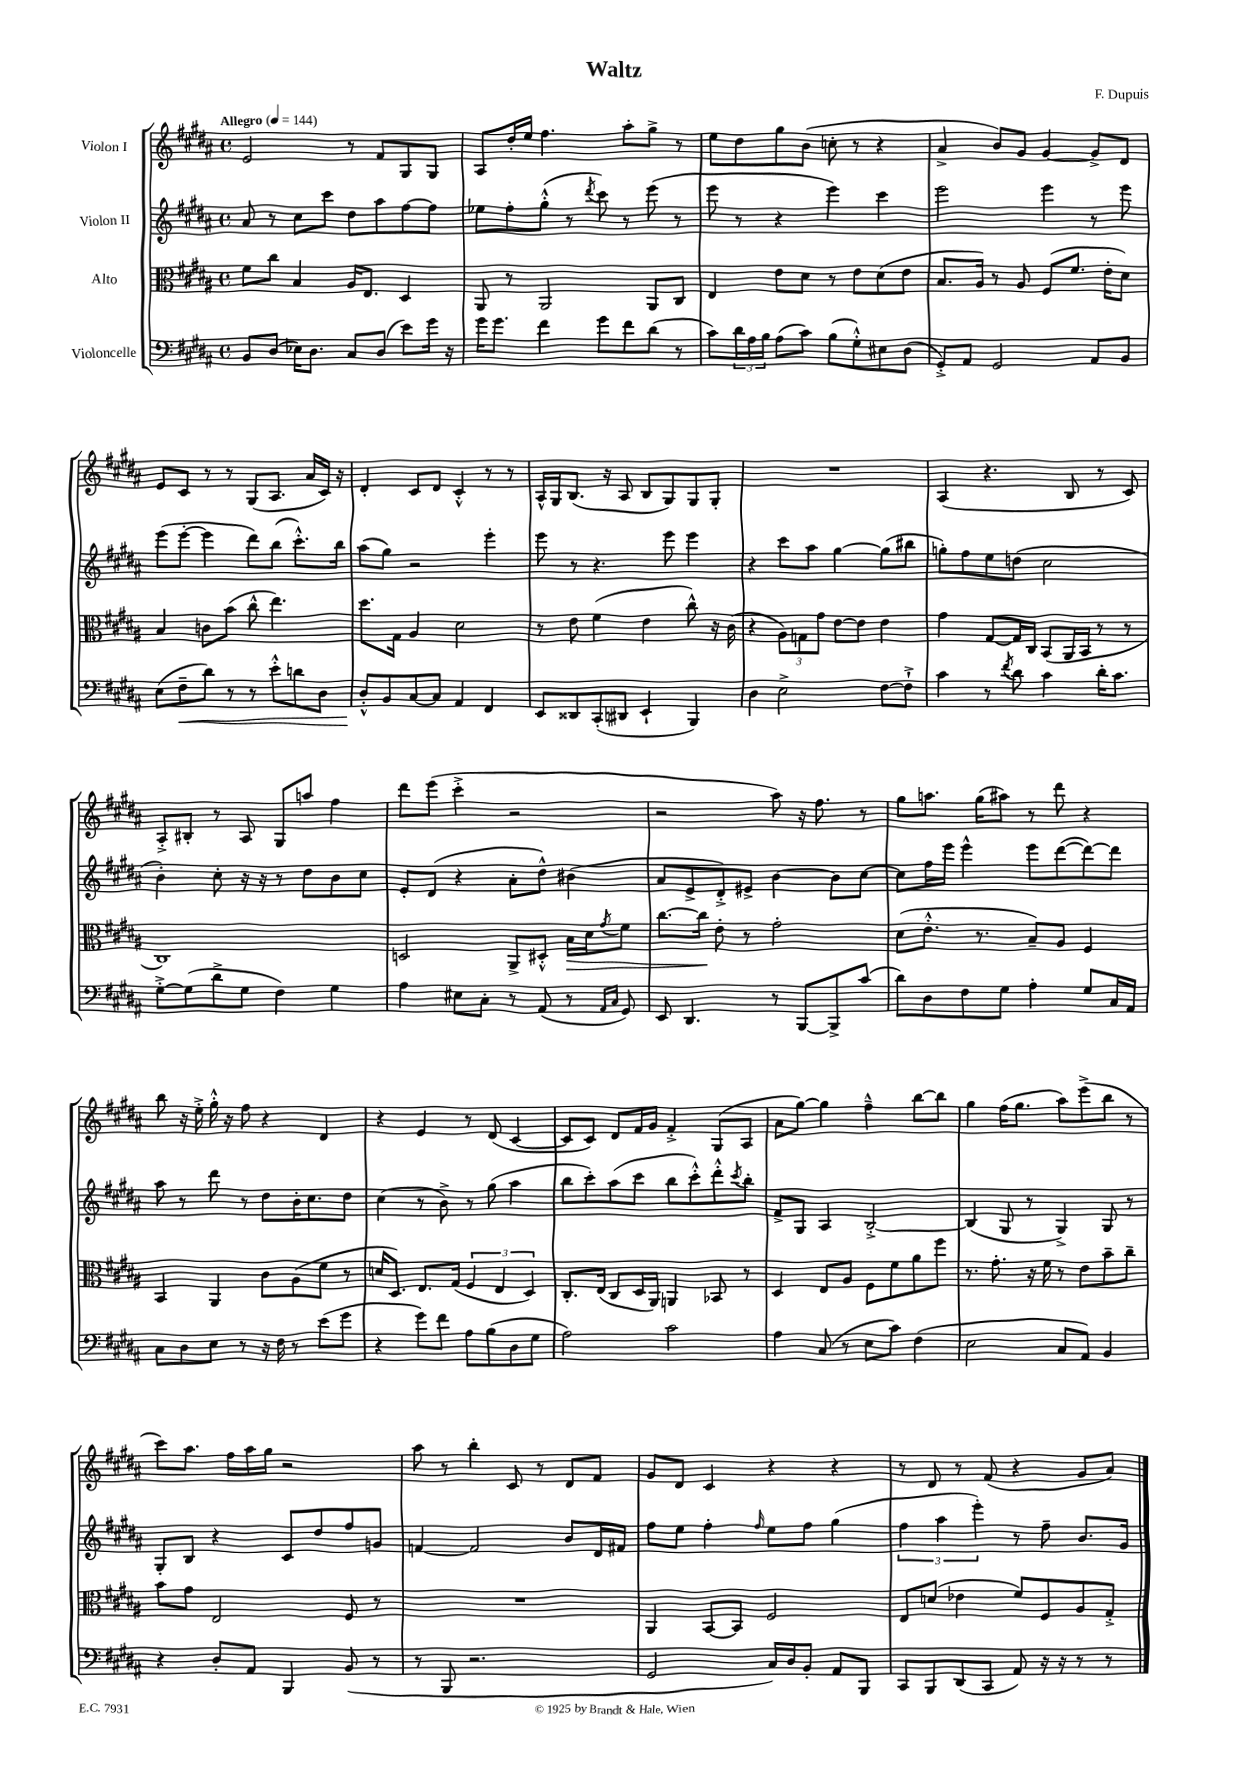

**kern	**dynam	**kern	**dynam	**kern	**kern
*part4	*part4	*part3	*part3	*part2	*part1
*staff4	*staff4	*staff3	*staff3	*staff2	*staff1
*I"Violoncelle	*	*I"Alto	*	*I"Violon II	*I"Violon I
*clefF4	*	*clefC3	*	*clefG2	*clefG2
*k[f#c#g#d#a#]	*	*k[f#c#g#d#a#]	*	*k[f#c#g#d#a#]	*k[f#c#g#d#a#]
*M4/4	*	*M4/4	*	*M4/4	*M4/4
*met(c)	*	*met(c)	*	*met(c)	*met(c)
*MM144	*	*MM144	*	*MM144	*MM144
=1	=1	=1	=1	=1	=1
!	!	!	!	!	!LO:TX:a:B:t=Allegro
8BB/L	.	8f#\L	.	8a#/	2e/
(8D#/J	.	8cc#\J	.	8r	.
16E-X\KL)	.	4B/	.	8cc#\L	.
8.D#\J	.	.	.	.	.
.	.	.	.	8ccc#\J	.
8C#/L	.	16A#/KL	.	8dd#\L	8r
.	.	8.E/J	.	.	.
(8D#/J	.	.	.	8aa#\	8f#/L
8e\L)	.	4D#/	.	[8ff#\	8G#/
16g#\Jk	.	.	.	8ff#\J]	8G#/J
16r	.	.	.	.	.
=2	=2	=2	=2	=2	=2
16g#\KL	.	8AA#/	.	8ee-X\L	8A#/L
8.g#\J	.	.	.	.	.
.	.	8r	.	8ff#'\	16dd#'/L
.	.	.	.	.	16ee/JJ
4f#\	.	2AA#/	.	(8gg#'^^\J	4.ff#\
.	.	.	.	8r	.
.	.	.	.	8qddd#/	.
8g#\L	.	.	.	8ccc#\)	.
8f#\	.	.	.	8r	8aa#'\L
(8d#\J	.	8AA#/L	.	(8eee\	8gg#^\J
8r	.	8C#/J	.	8r	8r
=3	=3	=3	=3	=3	=3
8c#\L)	.	4E/	.	8eee\	8ee\L
24d#\L	.	.	.	8r	8dd#\
24A#\	.	.	.	.	.
24B\JJ	.	.	.	.	.
(8A#\L	.	8e\L	.	4r	8gg#\
8c#\J)	.	8d#\J	.	.	(8b\J
(8B\L	.	8r	.	4eee\)	8ccn'\
8G#'^^\)	.	8e\L	.	.	8r
8E#X\	.	(8d#\	.	4ccc#\	4r
(8D#\J	.	8e\J	.	.	.
=4	=4	=4	=4	=4	=4
8GG#'^/L)	.	8.B/L	.	2eee\	4a#^/
8AA#/J	.	.	.	.	.
.	.	16A#/Jk)	.	.	.
2GG#/	.	8r	.	.	8b/L)
.	.	8A#/	.	.	8g#/J
.	.	(8F#/L	.	4eee\	[4g#/
.	.	8.f#/J	.	.	.
8AA#/L	.	.	.	8r	8g#^/L]
.	.	16e'\KL	.	.	.
8BB/J	.	8d#\J)	.	8eee\	8d#/J
!!LO:LB:g=z
=5	=5	=5	=5	=5	=5
(8E\L	.	4B/	.	(8eee\L	8e/L
!	!LO:HP:b	!	!	!	!
8F#~\	<	.	.	[8eee'\J	8c#/J
8d#\J)	.	8cn\L	.	4eee\]	8r
8r	.	(8b\J	.	.	8r
8r	.	8cc#^^\	.	8ddd#\L)	(8G#/L
8e'^^\L	.	4.ee\)	.	(8bb\J	8.A#/J
8dn\	.	.	.	8.ccc#'^^\L)	.
.	.	.	.	.	16a#/LL
8D#\J	.	.	.	.	16c#/JJ)
.	.	.	.	16bb\Jk	16r
=6	=6	=6	=6	=6	=6
8D#'^^/L	.	8.dd#\L	.	(8aa#\L	4d#'/
8BB/	[	.	.	8gg#\J)	.
.	.	16G#\Jk	.	.	.
[8C#/	.	4A#/	.	2r	8c#/L
8C#/J]	.	.	.	.	8d#/J
4AA#/	.	2d#\	.	.	4c#'^^/
4FF#/	.	.	.	4eee'\	8r
.	.	.	.	.	8r
=7	=7	=7	=7	=7	=7
8EE/L	.	8r	.	8eee\	16A#^^/LL
.	.	.	.	.	16G#/J
8DD##X/	.	8e\	.	8r	(8.B/J
(8CC#'/	.	(4f#\	.	4.r	.
.	.	.	.	.	16r
8DD#X/J	.	.	.	.	8A#/
4EE`/	.	4e\	.	.	8B/L
.	.	.	.	8eee\	8G#/)
4BBB/)	.	8cc#^^\)	.	4eee\	8G#/
.	.	16r	.	.	8G#'/J
.	.	(16c#\	.	.	.
=8	=8	=8	=8	=8	=8
4D#\	.	4r	.	4r	1r
2E^\	.	12A#\L)	.	8ccc#\L	.
.	.	12Gn\	.	.	.
.	.	.	.	8aa#\J	.
.	.	12g#\J	.	.	.
.	.	[8e\L	.	[4gg#\	.
.	.	8e\J]	.	.	.
[8F#\L	.	4e\	.	(8gg#\L]	.
8F#`^\J]	.	.	.	8bb#X\J	.
=9	=9	=9	=9	=9	=9
4c#\	.	4g#\	.	8ggn'\L)	(4A#/
.	.	.	.	8ff#\	.
8r	.	[8G#/L	.	8ee\	4.r
8qf#/	.	.	.	.	.
8d#\	.	16G#/L]	.	(8ddn\J	.
.	.	16C#/JJ	.	.	.
4c#\	.	(8BB/L	.	2cc#\	.
.	.	16AA#/L	.	.	8B/
.	.	16BB/JJ	.	.	.
16d#'\KL	.	8r	.	.	8r
8.c#\J	.	.	.	.	.
.	.	8r	.	.	8c#/)
!!LO:LB:g=z
=10	=10	=10	=10	=10	=10
[8G#'^\L	.	1C#)	.	4b'\)	8A#'^/L
(8G#\]	.	.	.	.	8B#X'/J
8d#^\	.	.	.	8cc#'\	8r
8G#\J	.	.	.	16r	8A#/
.	.	.	.	16r	.
4F#\)	.	.	.	8r	8G#/L
.	.	.	.	8dd#\L	8aan/J
4G#\	.	.	.	8b\	4ff#\
.	.	.	.	8cc#\J	.
=11	=11	=11	=11	=11	=11
4A#\	.	2Dn/	.	8e'/L	8ddd#\L
.	.	.	.	(8d#/J	(8eee\J
8E#X\L	.	.	.	4r	4ccc#'^\
8C#'\J	.	.	.	.	.
8r	.	8AA#^/L	.	8a#'\L	2r
(8AA#/	.	8D#X'^^/J	.	8dd#^^\J)	.
!	!	!	!LO:HP:b	!	!
8r	.	16B\LL	>	(4b#X\	.
.	.	16d#\J	.	.	.
16qqAA#/LL	.	.	.	.	.
16qqC#/JJ	.	8qg#/	.	.	.
8GG#/)	.	8f#\J	.	.	.
=12	=12	=12	=12	=12	=12
8EE/	.	[8.cc#\L	.	8a#/L	2r
4.DD#/	.	.	.	8e^/	.
.	.	16cc#\Jk]	.	.	.
.	.	8e'\	]	8d#'^/)	.
.	.	8r	.	8e#X^/J	.
8r	.	2g#'\	.	[4b\	8aa#\)
[8BBB/L	.	.	.	.	16r
.	.	.	.	.	8.ff#\
8BBB^/]	.	.	.	8b\L]	.
(8c#/J	.	.	.	[8cc#\J	8r
=13	=13	=13	=13	=13	=13
8d#\L)	.	(8d#\L	.	8cc#\L]	8gg#\L
8D#\	.	8.e'^^\J	.	16ff#\L	8.aan\J
.	.	.	.	16eee\JJ	.
8F#\	.	.	.	4eee^^\	.
.	.	8.r	.	.	(16gg#\KL
8G#\J	.	.	.	.	8aa#X\J)
4A#'\	.	8B~/L)	.	8eee\L	8r
.	.	8A#/J	.	([8ddd#\	8ddd#\
8G#/L	.	4F#/	.	8ddd#\_)	4r
16C#/L	.	.	.	8ddd#\J]	.
16AA#/JJ	.	.	.	.	.
!!LO:LB:g=z
=14	=14	=14	=14	=14	=14
8C#\L	.	4BB/	.	8aa#\	8bb\
8D#\	.	.	.	8r	16r
.	.	.	.	.	16ee'^\
8E\J	.	4AA#/	.	8ddd#\	16gg#'^^\
.	.	.	.	.	16r
8r	.	.	.	8r	8ff#\
16r	.	8c#\L	.	8dd#\L	4r
16F#\	.	.	.	.	.
8r	.	(8A#\	.	16b'\K	.
.	.	.	.	8.cc#\	.
(8e\L	.	8f#\J	.	.	4d#/
8g#\J	.	8r	.	8dd#\J	.
=15	=15	=15	=15	=15	=15
4r	.	16dn/KL	.	(4cc#\	4r
.	.	8.D#/J)	.	.	.
8g#\L)	.	8.E/L	.	8r	4e/
8f#\J	.	.	.	8b^\)	.
.	.	(16G#/Jk	.	.	.
8A#\L	.	6F#/	.	8r	8r
(8B\	.	.	.	(8gg#\	(8d#/
.	.	6E/	.	.	.
8D#\	.	.	.	4aa#\	[4c#/
.	.	6D#/)	.	.	.
8G#\J	.	.	.	.	.
=16	=16	=16	=16	=16	=16
2A#\)	.	8.C#'/L	.	8bb\L	8c#/L]
.	.	.	.	8ccc#'\)	8c#/J)
.	.	(16E/Jk	.	.	.
.	.	8C#/L	.	(8aa#\	8d#/L
.	.	16D#/L	.	8ccc#\J	16f#/L
.	.	16AA#/JJ)	.	.	16g#/JJ
2c#\	.	4AAn/	.	8bb\L	4f#'^/
.	.	.	.	8ccc#'^^\)	.
.	.	8BB-X/	.	8ddd#'^^\	(8G#/L
.	.	.	.	8qccc#/	.
.	.	8r	.	8bb'\J	8A#/J
=17	=17	=17	=17	=17	=17
4A#\	.	4D#/	.	8f#^/L	8a#\L
.	.	.	.	8G#/J	[8gg#\J)
(8C#/	.	8E/L	.	4A#/	4gg#\]
8r	.	8A#/J	.	.	.
8E\L	.	8F#\L	.	[2B'^/	4ff#~^^\
8c#\J)	.	8f#\	.	.	.
(4F#\	.	8a#\	.	.	[8bb\L
.	.	8ff#\J	.	.	8bb\J]
=18	=18	=18	=18	=18	=18
2E\	.	8.r	.	(4B/]	4gg#\
.	.	8.g#'\	.	.	.
.	.	.	.	8G#/	(16ff#\KL
.	.	.	.	.	8.gg#\J
.	.	16r	.	8r	.
.	.	16f#\	.	.	.
8C#/L	.	8r	.	4G#^/)	8aa#\L)
8AA#/J)	.	8e\L	.	.	(8eee^\
4BB/	.	8b~\	.	8G#/	8bb\J
.	.	8cc#~\J	.	8r	8r
!!LO:LB:g=z
=19	=19	=19	=19	=19	=19
4r	.	8b\L	.	8G#'/L	8ccc#\L)
.	.	8g#\J	.	8B/J	8.aa#\J
8D#'/L	.	2E/	.	4r	.
.	.	.	.	.	16ff#\LL
8AA#/J	.	.	.	.	16aa#\
.	.	.	.	.	16gg#\JJ
4BBB/	.	.	.	8c#/L	2r
.	.	.	.	8dd#/	.
(8BB/	.	8F#/	.	8ff#/	.
8r	.	8r	.	8gn/J	.
=20	=20	=20	=20	=20	=20
8r	.	1r	.	[4fn/	8aa#\
8BBB/	.	.	.	.	8r
2.r	.	.	.	2f/]	4bb'\
.	.	.	.	.	8c#/
.	.	.	.	.	8r
.	.	.	.	8b/L	8d#/L
.	.	.	.	16d#/L	8f#/J
.	.	.	.	16f#X/JJ	.
=21	=21	=21	=21	=21	=21
2GG#/	.	4AA#/	.	8ff#\L	8g#/L
.	.	.	.	8ee\J	8d#/J
.	.	[8BB/L	.	4ff#'\	4c#/
.	.	8BB/J]	.	.	.
.	.	.	.	16qqff#/	.
16C#/LL)	.	2F#/	.	8ee\L	4r
16D#/J	.	.	.	.	.
8BB'/J	.	.	.	8ff#\J	.
8AA#/L	.	.	.	(4gg#\	4r
8BBB/J	.	.	.	.	.
=22	=22	=22	=22	=22	=22
8CC#/L	.	8E/L	.	6ff#\	8r
8BBB/	.	(8dn/J	.	.	8d#/
.	.	.	.	6aa#\	.
(8DD#/	.	4e-X\	.	.	8r
.	.	.	.	6eee'\)	.
8CC#/J	.	.	.	.	(8f#/
8AA#/)	.	8f#/L)	.	8r	4r
16r	.	8F#/	.	8ff#~\	.
16r	.	.	.	.	.
8r	.	8A#/	.	8.b/L	8g#/L
8r	.	8G#'^/J	.	.	8a#/J)
.	.	.	.	16g#/Jk	.
==	==	==	==	==	==
*-	*-	*-	*-	*-	*-
